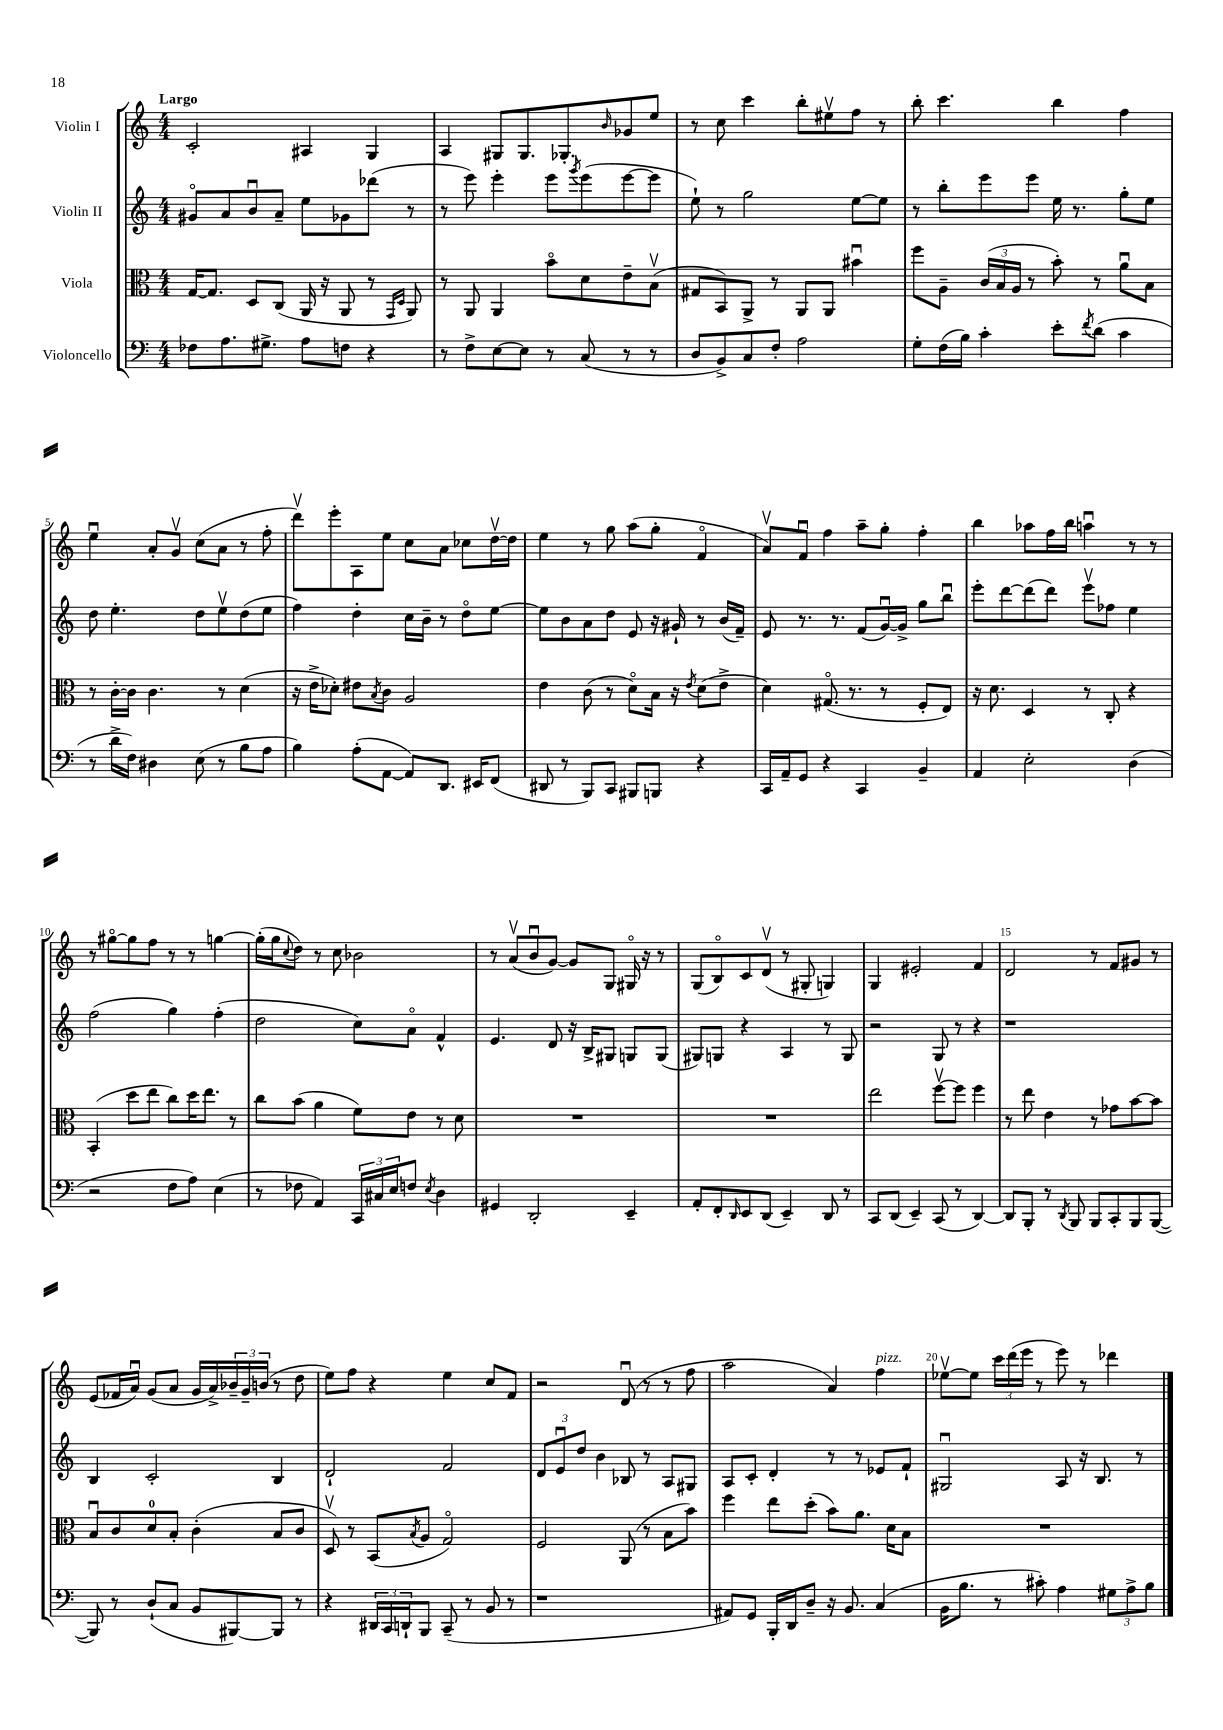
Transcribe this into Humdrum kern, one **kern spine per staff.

**kern	**kern	**kern	**kern
*part4	*part3	*part2	*part1
*staff4	*staff3	*staff2	*staff1
*I"Violoncello	*I"Viola	*I"Violin II	*I"Violin I
*clefF4	*clefC3	*clefG2	*clefG2
*k[]	*k[]	*k[]	*k[]
*M4/4	*M4/4	*M4/4	*M4/4
=1	=1	=1	=1
!	!	!	!LO:TX:a:B:t=Largo
8F-X\L	[16G/KL	8g#X/L	2c'/
.	8.G/J]	.	.
8.A\	.	8a/	.
.	8D/L	8bu/	.
8.G#X^\J	.	.	.
.	(8C/J	8a~/J	.
8A\L	16AA/	8ee\L	4A#X/
.	16r	.	.
8Fn\J	8AA/	8g-X\	.
4r	8r	(8ddd-X\J	4G/
.	16qqGG/LL	.	.
.	16qqD/JJ	.	.
.	8AA/)	8r	.
=2	=2	=2	=2
8r	8r	8r	4A/
8F^\L	8AA/	8eee\)	.
[8E\	4AA/	4eee'\	8G#X/L
8E\J]	.	.	8.G#/
8r	8b\L	8eee\L	.
.	.	.	8.G-X'/
.	.	8qggg/	.
(8C/	8d\	(8eee\	.
.	.	.	16qqb/
8r	8e~\	[8eee\	8g-X/
8r	(8Bv\J	8eee\J]	8ee/J
=3	=3	=3	=3
8D/L	8G#X/L	8ee`\)	8r
8BB^/)	8BB/)	8r	8cc\
8C/	8AA^/J	2gg\	4ccc\
8F'/J	8r	.	.
2A\	8AA/L	.	8bb'\L
.	8AA/J	.	8ee#Xv\
.	4b#Xu\	[8ee\L	8ff\J
.	.	8ee\J]	8r
=4	=4	=4	=4
8G'\L	8ff\L	8r	8bb'\
(16F\L	8A~\J	8bb'\L	4.ccc\
16B\JJ)	.	.	.
4c'\	(24c/LL	8eee\	.
.	24B/	.	.
.	24A/JJ	.	.
.	8r	8eee\J	.
8e'\L	8b'\)	16ee\	4bb\
.	.	8.r	.
8qf/	.	.	.
(8d\J	8r	.	.
4c\	8au\L	8gg'\L	4ff\
.	8B\J	8ee\J	.
!!LO:LB:g=z
=5	=5	=5	=5
8r	8r	8dd\	4eeu\
16d^\LL	[16c'\LL	4.ee'\	.
16F\JJ)	16c\JJ]	.	.
4D#X\	4.c\	.	8a'/L
.	.	.	8gv/J
(8E\	.	8dd\L	(8cc\L
8r	8r	8eev\	8a\J
8B\L	(4d\	(8dd\	8r
8A\J	.	8ee\J	8ff'\
=6	=6	=6	=6
4B\)	16r	4ff\)	8dddv\L)
.	16e^\KL	.	.
.	8d-X'\J)	.	8eee'\
(8A'\L	8e#X\L	4dd'\	8A\
.	8qB/	.	.
[8AA\J	8c\J	.	8ee\J
8AA/L])	2A/	16cc\LL	8cc\L
.	.	16b~\JJ	.
8.DD/J	.	8r	8a\J
.	.	8dd\L	8cc-X\L
16EE#X/KL	.	.	.
(8FF/J	.	[8ee\J	[16ddv\L
.	.	.	16dd\JJ]
=7	=7	=7	=7
8DD#X/	4e\	8ee\L]	4ee\
8r	.	8b\	.
8BBB/L)	(8c\	8a\	8r
8CC/J	8r	8dd\J	8gg\
8BBB#X/L	8d\L)	8e/	(8aa\L
8BBBn/J	16B\Jk	16r	8gg'\J
.	16r	16g#X`/	.
.	8qe/	.	.
4r	(8d\L	8r	4f/
.	8e^\J	(16b/LL	.
.	.	16f~/JJ)	.
=8	=8	=8	=8
16CC/LL	4d\)	8e/	8av/L)
16AA~/J	.	.	.
8GG/J	.	8.r	8fu/J
4r	(8.G#X/	.	4ff\
.	.	8.r	.
.	8.r	.	.
4CC/	.	(8f/L	8aa~\L
.	8r	[16gu/L)	8gg'\J
.	.	16g^/JJ]	.
4BB~/	8F'/L	8gg\L	4ff'\
.	8E/J)	8bbu\J	.
=9	=9	=9	=9
4AA/	16r	8eee'\L	4bb\
.	8.d\	.	.
.	.	[8ddd\	.
2E'\	4D/	(8ddd\]	8aa-X\L
.	.	8ddd\J)	16ff\L
.	.	.	16bb\JJ
.	8r	8eeev\L	4aanu\
.	8C'/	8ff-X\J	.
(4D\	4r	4ee\	8r
.	.	.	8r
!!LO:LB:g=z
=10	=10	=10	=10
2r	(4BB'/	(2ff\	8r
.	.	.	[8gg#X\L
.	8dd\L	.	8gg#\]
.	8ee\J	.	8ff\J
8F\L	8cc\L)	4gg\)	8r
8A\J)	16dd\K	.	8r
.	8.ee\J	.	.
(4E\	.	(4ff'\	[4ggn\
.	8r	.	.
=11	=11	=11	=11
8r	8cc\L	2dd\	(16gg'\LL]
.	.	.	16gg\J
.	.	.	8qqcc/
8F-X\	(8b\J	.	8dd\J)
4AA/)	4a\	.	8r
.	.	.	8cc\
24CC/LL	8f\L)	8cc\L)	2b-X\
24C#X/	.	.	.
24E/J	.	.	.
8Fn/J	8e\J	8a\J	.
8qE/	.	.	.
4D\	8r	4f^^/	.
.	8d\	.	.
=12	=12	=12	=12
4GG#X/	1r	4.e/	8r
.	.	.	(8av/L
2DD'/	.	.	8bu/
.	.	8d/	[8g/J)
.	.	16r	8g/L]
.	.	16B^/KL	.
.	.	8G#X/J	8G/J
4EE~/	.	8Gn/L	16G#X/
.	.	.	16r
.	.	(8G/J	8r
=13	=13	=13	=13
8AA'/L	1r	8G#X/L)	(8G/L
8FF'/	.	8Gn/J	8B/)
16qqDD/	.	.	.
8EE/	.	4r	8c/
(8DD/J	.	.	(8dv/J
4EE~/)	.	4A/	8r
.	.	.	8G#X'/
8DD/	.	8r	4Gn/)
8r	.	8G/	.
=14	=14	=14	=14
8CC/L	2ee\	2r	4G/
(8DD/J	.	.	.
4EE~/)	.	.	2e#X'/
(8CC/	[8ffv\L	8G/	.
8r	8ff\J]	8r	.
[4DD/)	4ff\	4r	4f/
=15	=15	=15	=15
8DD/L]	8r	1r	2d/
8BBB'/J	8ee\	.	.
8r	4e\	.	.
8qDD/	.	.	.
8BBB/	.	.	.
8BBB/L	8r	.	8r
8CC'/	8g-X\L	.	8f/L
8BBB/	[8b\	.	8g#X/J
([8BBB/J	8b\J]	.	8r
!!LO:LB:g=z
=16	=16	=16	=16
8BBB/])	8Bu/L	4B/	(8e/L
8r	8c/	.	16f-X/L
.	.	.	16au/JJ)
(8D`/L	8d/	2c'/	(8g/L
8C/J	8B'/J	.	8a/J
8BB/L	(4c'\	.	16g/LL
.	.	.	16a^/)
[8BBB#X/)	.	.	24b-X~/
.	.	.	24g~/
.	.	.	(24bn/JJ
8BBB#/J]	8B/L	4B/	8r
8r	8c/J	.	8dd\
=17	=17	=17	=17
4r	8Dv/)	2d`/	8ee\L)
.	8r	.	8ff\J
24DD#X/LL	(8BB/L	.	4r
24CC/	.	.	.
24DDn`/J	.	.	.
.	8qB/	.	.
8BBB/J	8A/J	.	.
(8CC~/	2G/)	2f/	4ee\
8r	.	.	.
8BB/	.	.	8cc/L
8r	.	.	8f/J
=18	=18	=18	=18
1r	2F/	12d/L	2r
.	.	12eu/	.
.	.	12dd/J	.
.	.	4b\	.
.	(8AA/	8B-X/	(8du/
.	8r	8r	8r
.	8B\L	8A/L	8r
.	8b\J)	8G#X/J	8ff\
=19	=19	=19	=19
8AA#X/L)	4ff\	8A/L	2aa\
8GG/J	.	8c'/J	.
16BBB'/LL	8ee\L	4d'/	.
16DD/J	.	.	.
8D~/J	(8dd'\J	.	.
16r	8b\L)	8r	4a/)
8.BB/	.	.	.
.	8.a\J	8r	.
!	!	!	!LO:TX:a:i:t=pizz.
(4C/	.	8e-X/L	4ff\
.	16d\KL	.	.
.	8B\J	8f`/J	.
=20	=20	=20	=20
16BB\KL	1r	2G#Xu/	[8ee-Xv\L
8.B\J	.	.	.
.	.	.	8ee-\J]
8r	.	.	24ccc\LL
.	.	.	(24ddd\
.	.	.	24eee\JJ
8c#X'\)	.	.	8r
4A\	.	8A/	8eee\)
.	.	16r	8r
.	.	8.B/	.
12G#X\L	.	.	4ddd-X\
12A^\	.	.	.
.	.	8r	.
12B\J	.	.	.
==	==	==	==
*-	*-	*-	*-
